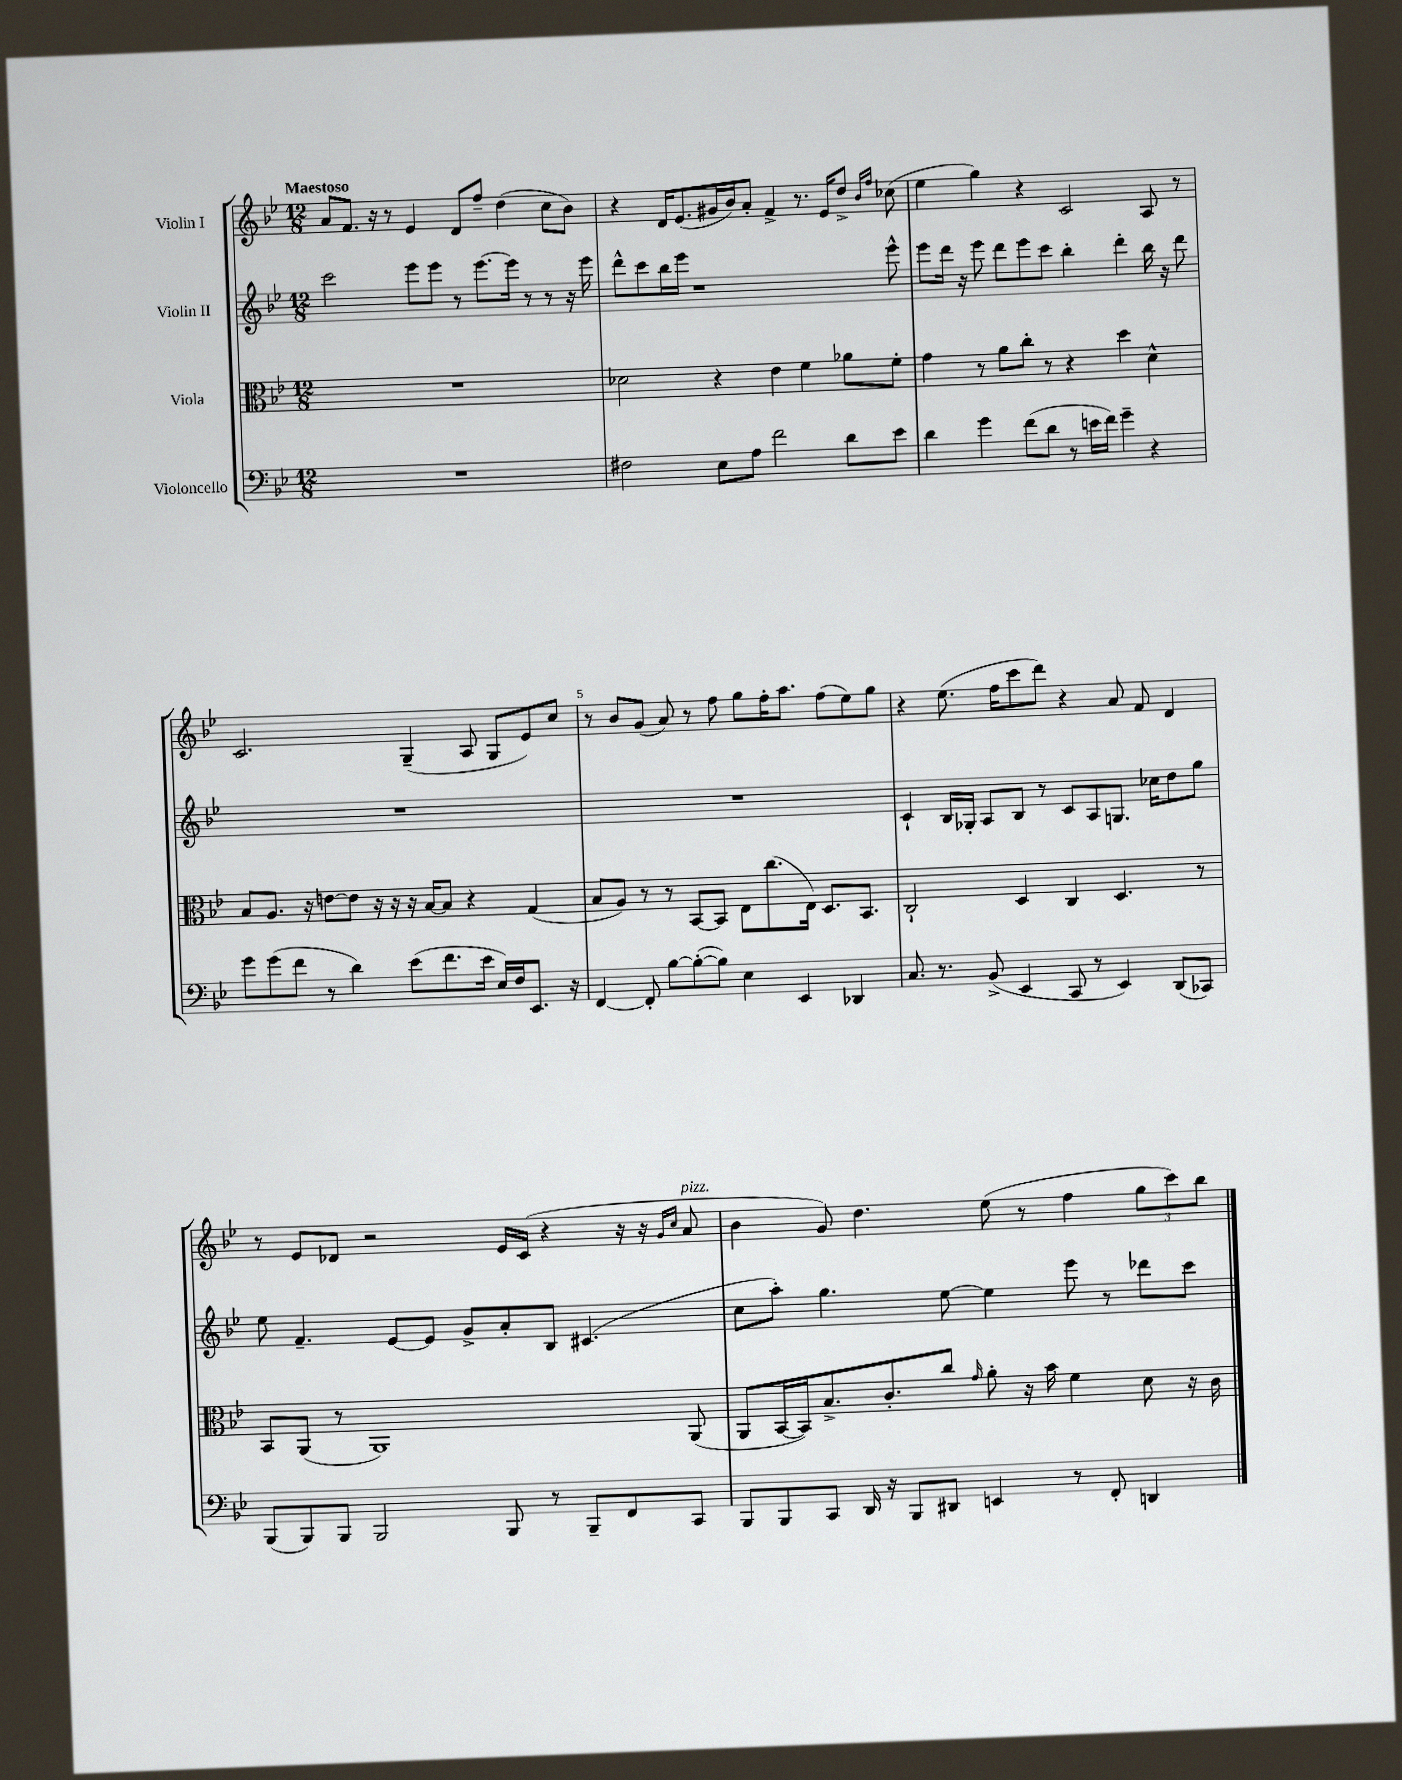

**kern	**kern	**kern	**kern
*part4	*part3	*part2	*part1
*staff4	*staff3	*staff2	*staff1
*I"Violoncello	*I"Viola	*I"Violin II	*I"Violin I
*clefF4	*clefC3	*clefG2	*clefG2
*k[b-e-]	*k[b-e-]	*k[b-e-]	*k[b-e-]
*M12/8	*M12/8	*M12/8	*M12/8
=1	=1	=1	=1
!	!	!	!LO:TX:a:B:t=Maestoso
1.r	1.r	2ccc\	8a/L
.	.	.	8.f/J
.	.	.	16r
.	.	.	8r
.	.	8eee-\L	4e-/
.	.	8eee-\J	.
.	.	8r	8d/L
.	.	[8.eee-\L	8ff~/J
.	.	.	(4dd\
.	.	16eee-\Jk]	.
.	.	8r	.
.	.	8r	8cc\L
.	.	16r	8b-\J)
.	.	16eee-\	.
=2	=2	=2	=2
2F#X\	2d-X\	8ddd^^\L	4r
.	.	8ccc\	.
.	.	16bb-\L	16d/KL
.	.	16eee-\JJ	(8.e-/
.	.	1r	.
8E-\L	4r	.	16g#X/L
.	.	.	16b-/J)
8A\J	.	.	8a'/J
2f\	4e-\	.	4f^/
.	4f\	.	8.r
.	.	.	16e-/KL
8d\L	8a-X\L	.	8dd^/J
.	.	.	16qqb-/LL
.	.	.	16qqff/JJ
8e-\J	8f'\J	8eee-^^\	(8cc-X\
=3	=3	=3	=3
4d\	4g\	8eee-\L	4ee-\
.	.	16ddd\Jk	.
.	.	16r	.
4g\	8r	8eee-\	4gg\)
.	8a\L	8ddd\L	.
(8f\L	8cc'\J	8eee-\	4r
8d\J	8r	8ccc\J	.
8r	4r	4bb-'\	2c/
16en\LL	.	.	.
16f\JJ)	.	.	.
4g~\	4dd\	4ddd'\	.
4r	4d^^\	16bb-\	8A/
.	.	16r	.
.	.	8ddd\	8r
!!LO:LB:g=z
=4	=4	=4	=4
8g\L	8B-/L	1.r	2.c/
(8g\	8.A/J	.	.
8f\J	.	.	.
.	16r	.	.
8r	[8en\L	.	.
4d\)	8e\J]	.	.
.	16r	.	.
.	16r	.	.
(8e-\L	16r	.	(4G~/
.	[16B-/KL	.	.
8.f\	8B-/J]	.	.
.	4r	.	8A/
16e-\Jk	.	.	.
16E-/LL)	.	.	8G/L
16F/J	.	.	.
8.EE-/J	(4G/	.	8e-/)
.	.	.	8cc/J
16r	.	.	.
=5	=5	=5	=5
[4FF/	8B-/L	1.r	8r
.	8A/J)	.	8b-/L
8FF'/]	8r	.	(8g/J
[8B-\L	8r	.	8a/)
(8B-'\_	[8BB-/L	.	8r
8B-\J])	8BB-/J]	.	8ff\
4E-\	8E-\L	.	8gg\L
.	(8.cc\	.	16ff'\K
.	.	.	8.aa\J
4EE-/	.	.	.
.	16E-\Jk)	.	.
.	8.D/L	.	(8ff\L
4DD-X/	.	.	8ee-\)
.	8.BB-/J	.	.
.	.	.	8gg\J
=6	=6	=6	=6
8.C/	2C`/	4c`/	4r
8.r	.	.	.
.	.	16B-/LL	(8.ee-\
.	.	16G-X'/JJ	.
(8BB-^/	.	8A/L	.
.	.	.	16ff\KL
4EE-/	4D/	8B-/J	8ccc\
.	.	8r	8ddd\J)
8CC/	4C/	8c/L	4r
8r	.	8A/	.
4EE-/)	4.D/	8.Gn/J	8a/
.	.	.	8f/
.	.	16cc-X\KL	.
(8DD/L	.	8dd\	4d/
8CC-X/J)	8r	8gg\J	.
!!LO:LB:g=z
=7	=7	=7	=7
(8BBB-/L	8BB-/L	8ee-\	8r
8BBB-/)	(8AA/J	4.f~/	8e-/L
8BBB-/J	8r	.	8d-X/J
2BBB-/	1AA)	.	2r
.	.	[8e-/L	.
.	.	8e-/J]	.
.	.	8g^/L	.
8BBB-/	.	8a'/	16e-/LL
.	.	.	(16c/JJ
8r	.	8B-/J	4r
8BBB-~/L	.	(4.c#X/	.
8FF/	.	.	16r
.	.	.	16r
.	.	.	16qqg/LL
.	.	.	16qqcc/JJ
!	!	!	!LO:TX:a:i:t=pizz.
8CC/J	(8AA/	.	8a/
=8	=8	=8	=8
8BBB-/L	8AA/L	8cc\L	4b-\
8BBB-/	[16BB-/L	8aa'\J)	.
.	16BB-/J])	.	.
8CC/J	8.B-^/	4.gg\	8g/)
16DD/	.	.	4.dd\
16r	8.c'/	.	.
8BBB-/L	.	.	.
8DD#X/J	8cc/J	[8ee-\	.
.	16qqg/	.	.
4EEn/	8a'\	4ee-\]	(8ee-\
.	16r	.	8r
.	16b-\	.	.
8r	4f\	8eee-\	4ff\
8FF'/	.	8r	.
4DDn/	8d\	8ddd-X\L	12gg\L
.	.	.	12ccc\)
.	16r	8ccc\J	.
.	.	.	12bb-\J
.	16c\	.	.
==	==	==	==
*-	*-	*-	*-
